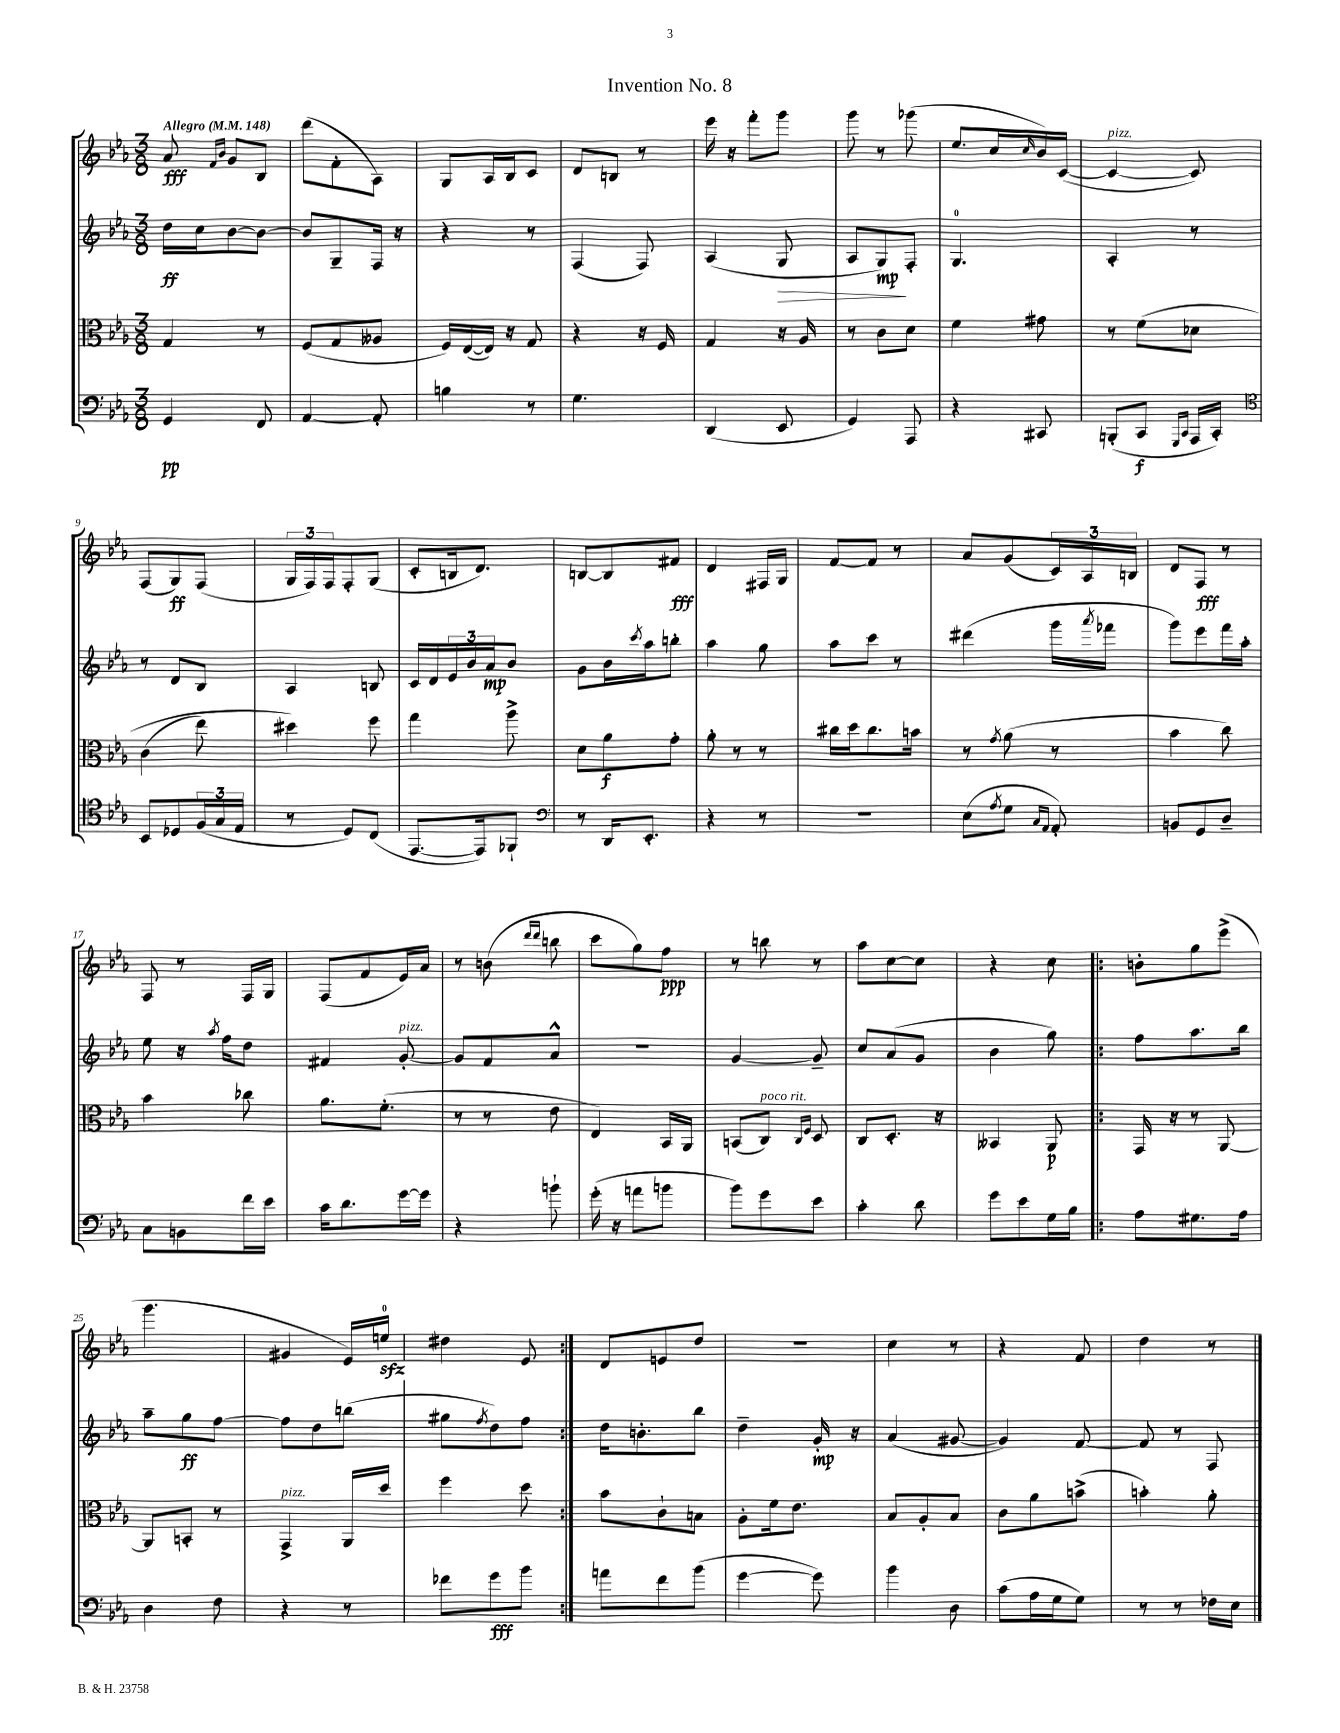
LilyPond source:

\header { title = "Invention No. 8" }
<<
\new StaffGroup <<
\new Staff = "s0" {
    \clef treble \key ees \major \numericTimeSignature \time 3/8 \tempo "Allegro" 4 = 148
    aes'8\fff \grace { f'16 bes'16 } g'8 bes8 |
    d'''8( f'8-. aes8) |
    g8 aes16 bes16 c'8 |
    d'8 b8 r8 |
    ees'''16 r16 f'''8-. g'''8 |
    g'''8 r8 ges'''8( |
    ees''8. c''16 \grace { c''16 } bes'16) c'16~( |
    c'4~^\markup { \italic "pizz." } c'8) |
    f8( g8\ff) f8( |
    \tuplet 3/2 { g16 f16) f16 } f8-. g8( |
    c'8-. b16 d'8.) |
    b8~ b8 fis'8\fff |
    d'4 fis16 g16 |
    f'8~ f'8 r8 |
    aes'8 g'8( \tuplet 3/2 { c'16) aes16 b16 } |
    d'8 f8\fff r8 |
    f8 r8 f16 g16 |
    f8( f'8 ees'16) aes'16 |
    r8 b'8( \grace { d'''16 d'''16 } b''8 |
    c'''8 g''8) f''8\ppp |
    r8 b''8 r8 |
    aes''8 c''8~ c''8 |
    r4 c''8 |
    \repeat volta 2 { b'8-. g''8 ees'''8->( |
    g'''4. |
    gis'4 ees'16) e''16-0\sfz |
    dis''4 ees'8 | }
    d'8 e'8 d''8 |
    R4. |
    c''4 r8 |
    r4 f'8 |
    d''4 r8 \bar "|." |
}
\new Staff = "s1" {
    \clef treble \key ees \major \numericTimeSignature \time 3/8
    d''16\ff c''16 bes'8~ bes'8~ |
    bes'8 g8-- f16 r16 |
    r4 r8 |
    f4( f8) |
    aes4( g8\> |
    aes8 g8\mp\!) f8-. |
    g4.-0 |
    aes4-. r8 |
    r8 d'8 bes8 |
    aes4 b8 |
    c'16 d'16 \tuplet 3/2 { ees'16 bes'16 aes'16\mp } bes'8 |
    g'8 bes'16 \acciaccatura { c'''8 } aes''16 b''8-. |
    aes''4 g''8 |
    aes''8 c'''8 r8 |
    dis'''4( g'''16 \acciaccatura { aes'''8 } fes'''16 |
    g'''8) ees'''8 f'''16 aes''16-. |
    ees''8 r16 \acciaccatura { aes''8 } f''16 d''8 |
    fis'4 g'8~-.^\markup { \italic "pizz." } |
    g'8 f'8 aes'8-^ |
    R4. |
    g'4~ g'8-- |
    c''8 aes'8( g'8 |
    bes'4 g''8) |
    \repeat volta 2 { f''8 aes''8. bes''16 |
    aes''8-- g''8\ff f''8~ |
    f''8 d''8 b''8( |
    gis''8 \acciaccatura { f''8 } d''8) f''8 | }
    d''16 b'8.-. bes''8 |
    d''4-- g'16-.\mp r16 |
    aes'4( gis'8~ |
    gis'4) f'8~ |
    f'8 r8 f8 \bar "|." |
}
\new Staff = "s2" {
    \clef alto \key ees \major \numericTimeSignature \time 3/8
    g4 r8 |
    f8( g8 aeses8 |
    f16) ees16~( ees16) r16 g8 |
    r4 r16 f16 |
    g4 r16 aes16 |
    r8 c'8 d'8 |
    f'4 gis'8 |
    r8 f'8\( des'8 |
    c'4( ees''8) |
    dis''4\) f''8 |
    g''4 aes''8-> |
    d'8 aes'8\f g'8-. |
    aes'8-. r8 r8 |
    cis''16 d''16 cis''8. b'16 |
    r8 \acciaccatura { g'8 } aes'8( r8 |
    bes'4 c''8) |
    bes'4 ces''8 |
    aes'8. f'8.-.( |
    r8 r8 ees'8 |
    ees4) bes,16 aes,16 |
    b,8( c8^\markup { \italic "poco rit." }) \grace { c16 f16 } d8 |
    c8 d8.-. r16 |
    beses,4 aes,8\p |
    \repeat volta 2 { g,16 r16 r8 aes,8~ |
    aes,8 b,8-. r8 |
    g,4->^\markup { \italic "pizz." } aes,16 d''16 |
    f''4 d''8 | }
    bes'8 c'8-! b8 |
    aes8-. f'16 ees'8. |
    bes8 aes8-. bes8 |
    c'8 aes'8 b'8->( |
    b'4-.) aes'8-. \bar "|." |
}
\new Staff = "s3" {
    \clef bass \key ees \major \numericTimeSignature \time 3/8
    g,4\pp f,8 |
    aes,4~ aes,8-. |
    b4 r8 |
    g4. |
    d,4( ees,8 |
    g,4) aes,,8 |
    r4 cis,8 |
    b,,8-.( c,8\f \grace { g,,16 c,16 } aes,,16 c,16-.) |
    \clef tenor bes,8 des8 \tuplet 3/2 { f16( g16 ees16 } |
    r8 d8) c8( |
    ees,8.~ ees,16) fes,8-! |
    \clef bass r8 d,16 ees,8.-. |
    r4 r8 |
    R4. |
    ees8( \acciaccatura { aes8 } g8 \grace { c16 aes,16 } aes,8-.) |
    b,8 g,8 d8-- |
    c8 b,8 f'16 ees'16 |
    c'16 d'8. g'16~ g'16 |
    r4 b'8-! |
    g'16-.( r16 a'8 b'8 |
    bes'8) g'8 ees'8 |
    c'4-. d'8 |
    g'8 ees'8 g16 bes16 |
    \repeat volta 2 { aes8 gis8. aes16 |
    d4 f8 |
    r4 r8 |
    fes'8 g'8\fff bes'8 | }
    a'8 f'8 bes'8( |
    g'4~ g'8) |
    bes'4 d8 |
    c'8( aes16 g16 g8) |
    r8 r8 fes16 ees16 \bar "|." |
}
>>
>>
